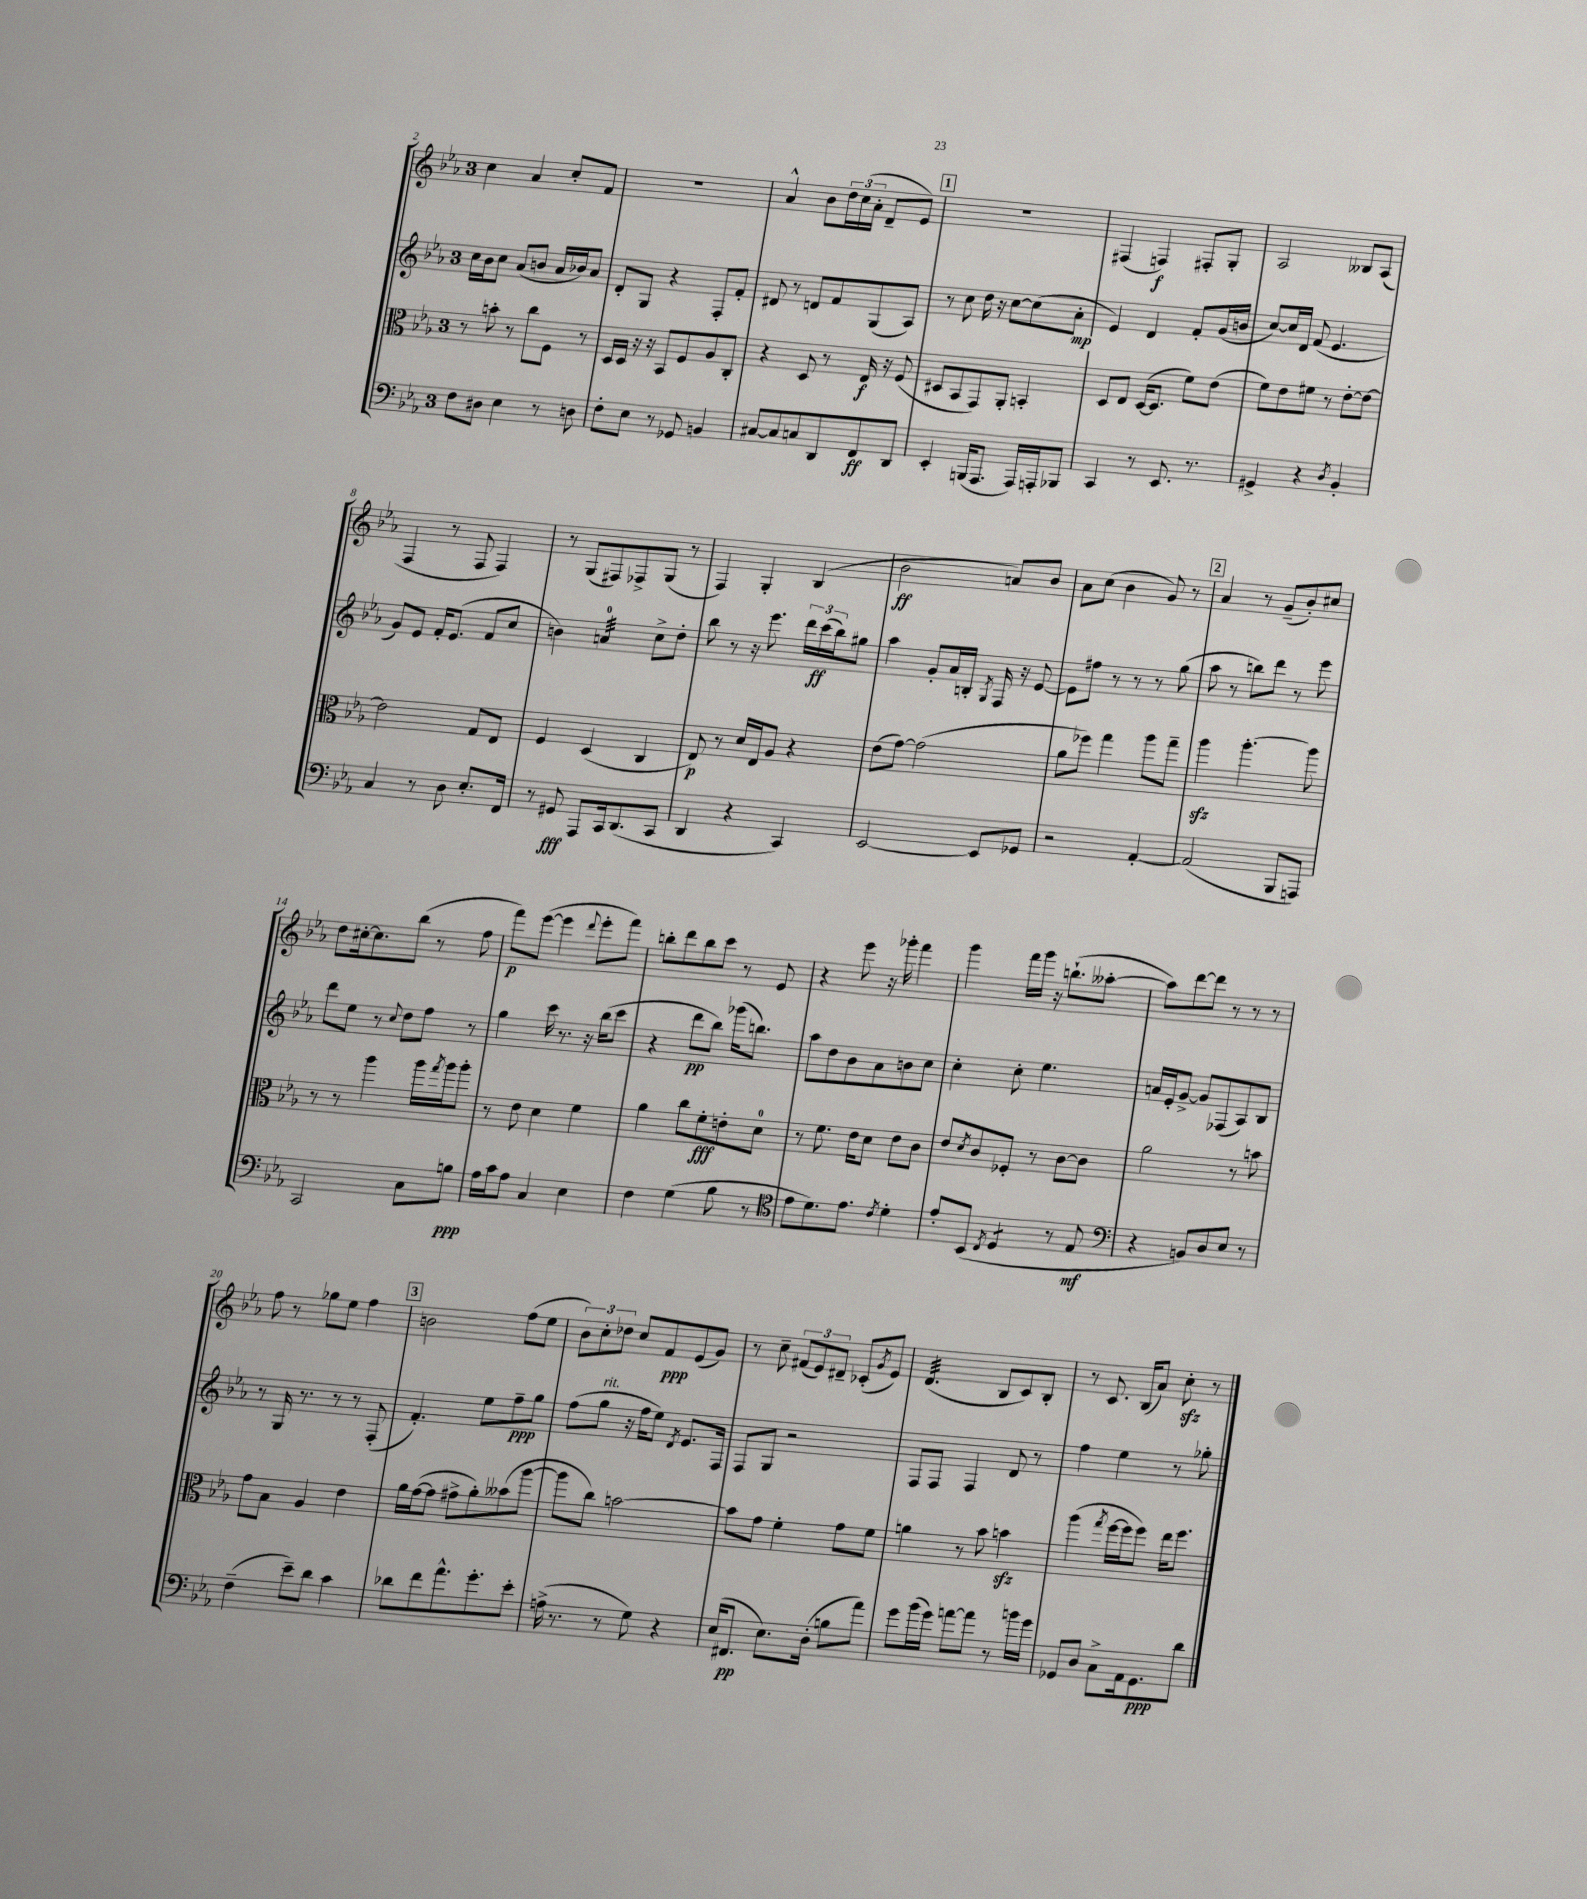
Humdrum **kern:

**kern	**kern	**kern	**kern
*staff4	*staff3	*staff2	*staff1
*clefF4	*clefC3	*clefG2	*clefG2
*k[b-e-a-]	*k[b-e-a-]	*k[b-e-a-]	*k[b-e-a-]
*M3/4	*M3/4	*M3/4	*M3/4
8F\L	8r	16cc\LL	4cc\
.	.	16b-\J	.
8D#\J	8b'\	8cc\J	.
4E-\	8r	(8a-/L	4a-/
.	8cc\L	8b/J	.
8r	8F\J	16a-/LL	8cc'/L
.	.	16b-/J)	.
8D\	8r	8a-/J	8f/J
=	=	=	=
8F'\L	16D/LL	8d'/L	2.r
.	16D/JJ	.	.
8E-\J	16r	8G/J	.
.	16r	.	.
8r	8BB-/L	4r	.
8GG-/	8F/	.	.
4BB/	8A-/	8F'/L	.
.	8C'/J	8f'/J	.
=	=	=	=
[8C#/L	4r	8d#/	4a-^^/
8C#/]	.	8r	.
8C/	8D/	8d/L	8b-\L
8DD/	8r	8f/	24dd\L
.	.	.	(24cc\
.	.	.	24a-'\JJ
8FF/	16E-/	(8G/	8d~/L
.	16r	.	.
8DD/J	(8F/	8A-/J)	8e-/J)
=	=	=	=
4EE-'/	8D#/L	8r	2.r
.	8BB-/	8cc\	.
(16BBB/LK	8GG/)	16dd\	.
8.AAA-/J	.	16r	.
.	8AA-'/J	[8cc\L	.
16AAA-/LL)	4BB'/	(8cc\]	.
16AAA'/J	.	.	.
8BBB-/J	.	8a-'\J	.
=	=	=	=
4CC/	8D/L	4e-/)	(4F#/
.	8E-/J	.	.
8r	([16D/LK	4d/	4F/)
.	8.D/]J	.	.
8.EE-/	.	.	.
.	8f\L)	8f'/L	8F#'/L
8.r	.	.	.
.	(8e-\J	(16g/L	8G'/J
.	.	16b/JJ	.
=	=	=	=
4GG#^/	8f\L)	[8cc/L)	2A-/
.	8e-\	16cc/]L	.
.	.	16d/JJ	.
4r	8f#\J	(8f/	.
.	8r	4.e-/	.
8qD/	.	.	.
4BB-'/	[8e-'\L	.	8B--/L
.	8e-\_J	.	(8A-/J
=	=	=	=
4C/	2e-\]	8g/L)	4F/
.	.	8e-/J	.
8r	.	16f'/LK	8r
.	.	(8.e-/J	.
8D\	.	.	8F/
8.E-'/L	8G/L	8f/L	4F/)
.	8E-/J	8cc/J	.
16FF/Jk	.	.	.
=	=	=	=
8r	4F/	4b\)	8r
8GG#/	.	.	(8G/L
8AAA-/L	(4D/	4a/	8F#/)
16CC/k	.	.	8F-^/
(8.DD/	.	.	.
.	4C/	8cc^\L	(8G/J
8CC/J	.	8dd'\J	8r
=	=	=	=
4DD/	8E-/)	8bb-\	4F/)
.	8r	8r	.
4r	16d/LL	16r	4G'/
.	16E-/J	8.eee-\	.
.	8A-/J	.	.
4CC/)	4r	24ddd\LL	(4B-/
.	.	(24ccc\	.
.	.	24bb-\J)	.
.	.	8gg#\J	.
=	=	=	=
[2EE-/	(8e-\L	4aa-\	2b-\
.	[8g\J)	.	.
.	(2g\]	8g'/L	.
.	.	16a-/L	.
.	.	16B'/JJ	.
.	.	8qG/	.
8EE-/]L	.	16F/	8a/L)
.	.	16r	.
8GG-/J	.	[8e-/	8b-/J
=	=	=	=
2r	8a-\L	8e-\]L	8a-\L
.	8ff-\J)	8ff#\J	(8cc\J
.	4gg\	8r	4b-\
.	.	8r	.
[4AA-'/	8aa-\L	8r	8g/)
.	8gg~\J	(8gg\	8r
=	=	=	=
(2AA-/]	4aa-\	8aa-\	4a-/
.	.	8r	.
.	[4.aa-'\	8bb\L)	8r
.	.	8ddd\J	(8g~/L
8BBB-/L	.	8r	8b-'/)
8AAA/J)	8aa-\]	8eee-\	8cc#/J
=	=	=	=
2CC/	8r	8ddd\L	8dd\L
.	8r	8ee-\J	[16cc#'\k
.	.	.	8.cc#\]
.	4aa-\	8r	.
.	.	8qqcc/	.
.	.	8dd\L	(8bb-\J
8C\L	16aa-\LL	8ff\J	8r
.	8qgg/	.	.
.	16aa-\J	.	.
8B\J	8aa-'\J	8r	8ff\
=	=	=	=
16A-\LL	8r	4gg\	8fff\L)
16c\J	.	.	.
8A-\J	8e-\	.	([8eee-\J
4C/	4d\	16ccc\	4eee-\]
.	.	8.r	.
.	.	.	8qqddd/
4E-\	4f\	16r	8eee-'\L
.	.	(16bb-\LK	.
.	.	8ccc\J	8fff\J)
=	=	=	=
4F\	4a-\	4r	8bb'\L
.	.	.	8ddd\
(4G\	8cc\L	8ddd\L	8bb\
.	8f'\	8bb-\J)	8ccc\J
8B-\	8e'\	(16ggg-\LK	8r
.	.	8.bb\J)	.
8r	8d\J	.	8e-/
=	=	=	=
*clefC4	*	*	*
8e-\L	8r	8aa-\L	4r
8.d\)	8.f\	8dd\	.
.	.	8b-\	8eee-\
8.e-\J	16e-\LK	.	.
.	8d\J	8a-\	16r
.	.	.	16ggg-'\
8qc/	.	.	.
4d'\	8e-\L	8b\	4fff\
.	8c\J	8cc\J	.
=	=	=	=
8e-'/L	8e-/L	4cc'\	4ggg\
.	8qd/	.	.
(8BB-/J	8c/	.	.
8qC/	.	.	.
4D/	8F-'/J	8cc'\	16fff\LL
.	.	.	16ggg\JJ
.	8r	4.ee-\	16r
.	.	.	(8.bb`\L
8r	[8c\L	.	.
8E-/	8c\]J	.	[8aa--'\J
=	=	=	=
*clefF4	*	*	*
4r	2a-\	16a/LL	8aa--\]L)
.	.	16e-'/J	.
.	.	[8g^/J	[8ddd\
8BB/L)	.	8g/]L	8ddd\]J
8D/	.	(8F-/	8r
8E-/J	8r	8A-/)	8r
8r	8b\	8B-/J	8r
=	=	=	=
(4F~\	8g\L	8r	8ff\
.	8B-\J	16G/	8r
.	.	8.r	.
8e-~\L)	4A-/	.	8gg-\L
8d\J	.	8r	8ee-\J
4c\	4e-\	8r	4ff\
.	.	(8F'/	.
=	=	=	=
8d-\L	16a-\LL	4.f'/)	2b\
.	([16g\J	.	.
8f\	8g\]J	.	.
8.a-^^\	8g#^\L	.	.
.	8a-'\)	8ee-\L	.
8.g'\	.	.	.
.	(8b--\	8ff~\	(8ff\L
8e-'\J	[8aa-\J	8gg\J	8ee-\J
=	=	=	=
(16A^\	8aa-\]L	(8ff\L	12b-\L)
8.r	.	.	.
.	.	.	12cc'\
.	8cc\J)	8gg\J	.
.	.	.	12dd-\J
8r	[2b\	16r	8cc/L
.	.	16ff\LK	.
8G\)	.	8ee-\J)	8f/
.	.	8qd/	.
4r	.	8.e-/L	(8e-/
.	.	.	8g/J)
.	.	16F/Jk	.
=	=	=	=
(16E-/LK	8b\]L	8F/L	8r
8.FF#/J	.	.	.
.	8g\J	8G/J	8cc~\
8.E-\L)	4f'\	2r	(12f#/L
.	.	.	12e-/)
.	.	.	12d#~/J
(16D'\Jk	.	.	.
8B\L	8g\L	.	(8c-'/L
.	.	.	8qg/
8a-\J)	8f\J	.	8e-/J)
=	=	=	=
8g\L	4a\	8F/L	(4.d/
(16b-\L	.	8F/J	.
16g\JJ)	.	.	.
[8a\L	8r	4F/	.
8a\]J	8b-\	.	8B-/L
8r	4b\	8d/	8c/)
16b\LL	.	8r	8B-'/J
16g\JJ	.	.	.
=	=	=	=
8GG-/L	(4aa-\	4ff\	8r
8D/J	.	.	8.c/
.	8qgg/	.	.
8C^\L	[16ff\LL	4ee-\	.
.	16ff\]J	.	(16B-/LK
16AA-\k	8ff\J)	.	8a-/J)
8.GG-\	.	.	.
.	16ee-\LK	8r	8cc'\
.	8.ff\J	.	.
8d\J	.	8gg-'\	8r
==	==	==	==
*-	*-	*-	*-
